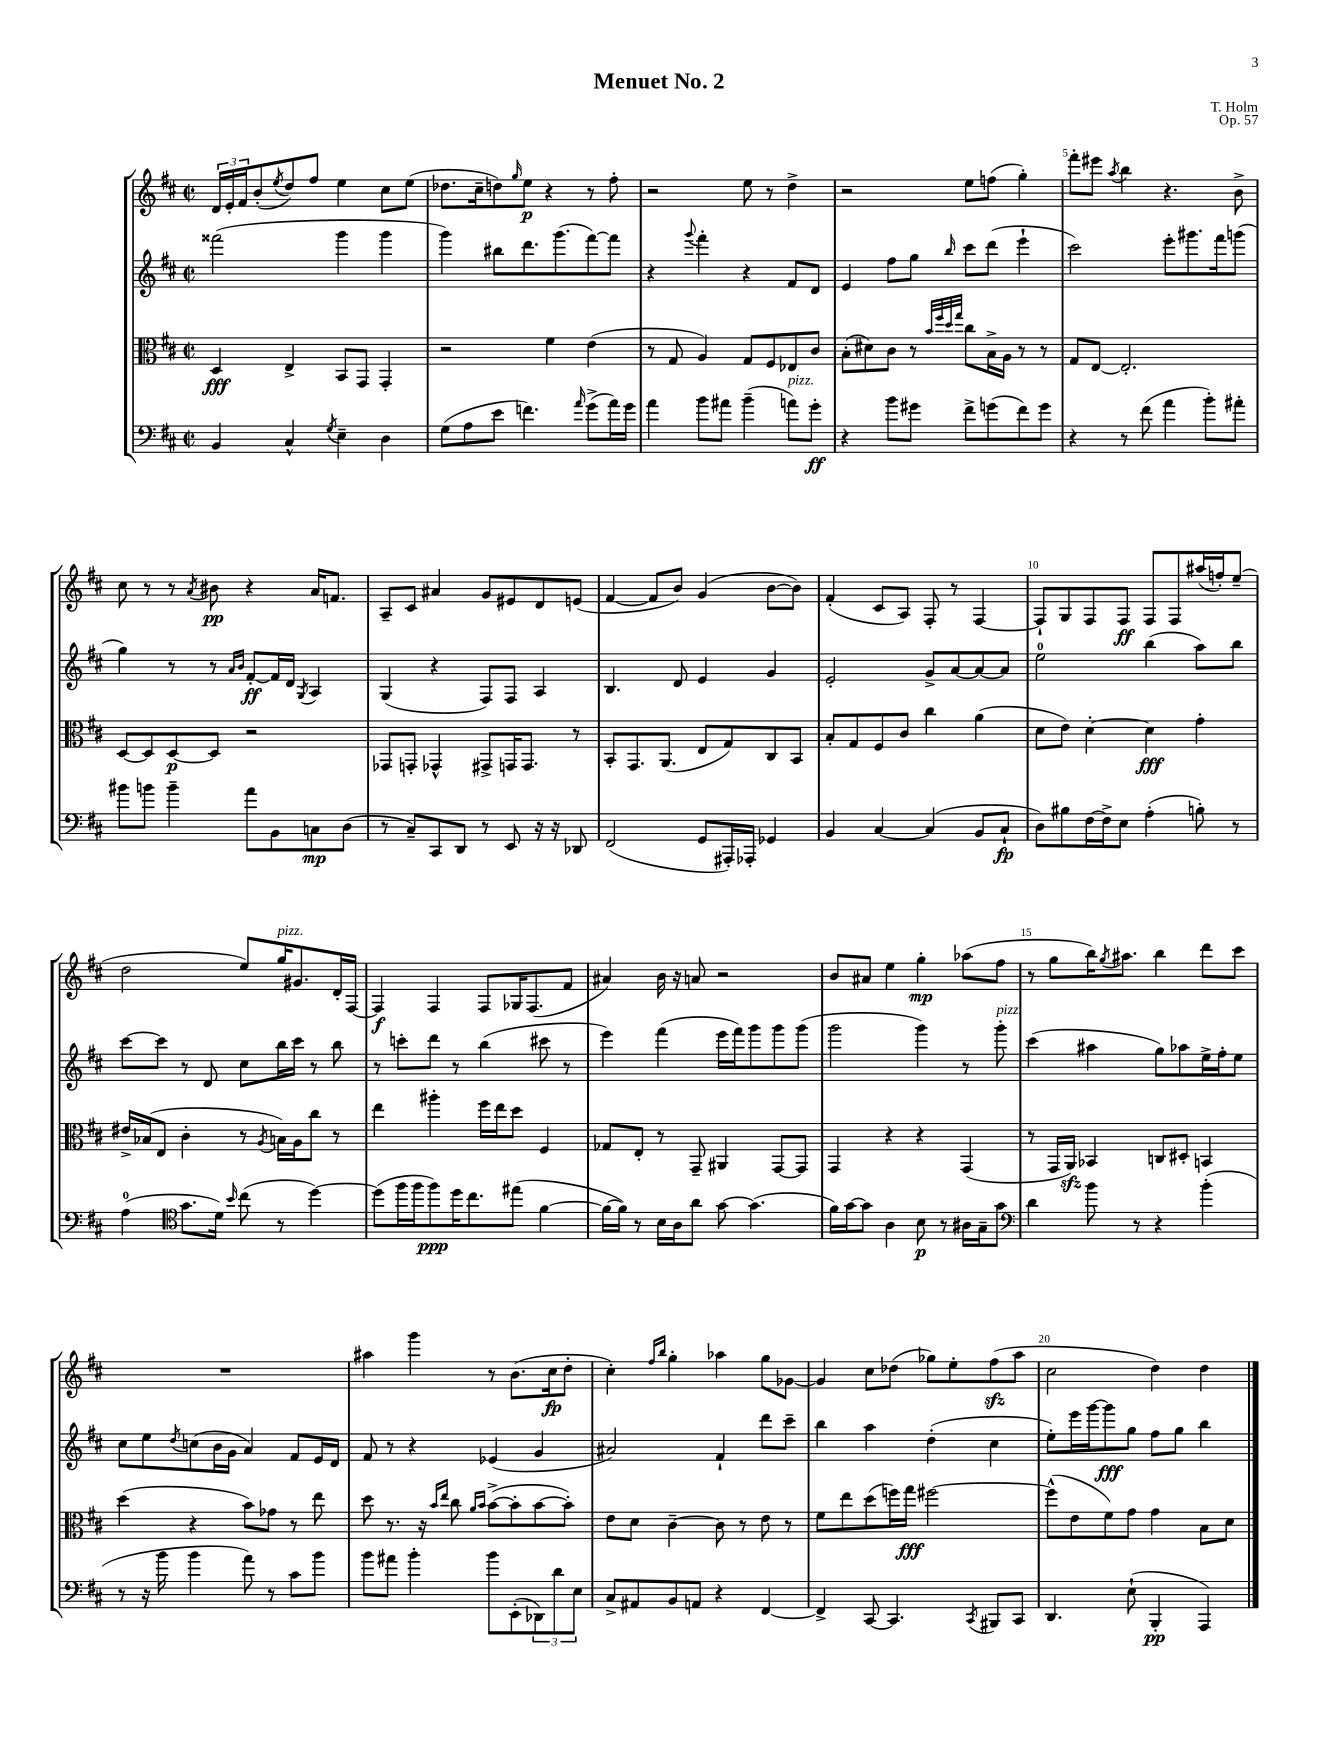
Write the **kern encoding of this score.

**kern	**kern	**kern	**kern
*staff4	*staff3	*staff2	*staff1
*clefF4	*clefC3	*clefG2	*clefG2
*k[f#c#]	*k[f#c#]	*k[f#c#]	*k[f#c#]
*M2/2	*M2/2	*M2/2	*M2/2
*met(c|)	*met(c|)	*met(c|)	*met(c|)
4BB/	4D/	(2fff##\	24d/LL
.	.	.	24e'/
.	.	.	24f#/J
.	.	.	(8b'/
.	.	.	8qee/
4C#^^/	4E^/	.	8dd/)
.	.	.	8ff#/J
8qG/	.	.	.
4E~\	8BB/L	4ggg\	4ee\
.	8GG/J	.	.
4D\	4GG'/	4ggg\	8cc#\L
.	.	.	(8ee\J
=	=	=	=
(8G\L	2r	4ggg\)	8.dd-\L
8A\	.	.	.
.	.	.	16cc#~\k
8e\J	.	8bb#\L	8dd\)
.	.	.	16qqgg/
4.f\)	.	8.ddd\	8ee\J
.	4f#\	.	4r
.	.	(8.ggg\	.
16qqa/	.	.	.
(8g^\L	(4e\	[8fff#\)	8r
16a\L)	.	8fff#\]J	8ff#'\
16g\JJ	.	.	.
=	=	=	=
4a\	8r	4r	2r
.	8G/	.	.
.	.	8qqggg/	.
8b\L	4A/)	4fff#'\	.
8a#\J	.	.	.
(4b~\	8G/L	4r	8ee\
.	8F#/	.	8r
8a\L)	8E-/	8f#/L	4dd^\
8g'\J	8c#/J	8d/J	.
=	=	=	=
4r	(8B'\L	4e/	2r
.	8d#\)	.	.
8b\L	8c#\J	8ff#\L	.
8g#\J	8r	8gg\J	.
.	32qqb/LLL	.	.
.	32qqff#/	.	.
.	32qqdd/	.	.
.	32qqgg/JJJ	16qqbb/	.
8f#^\L	8cc#\L	8ccc#\L	8ee\L
(8g\	16B^\L	(8ddd\J	(8ff\J
.	16A\JJ	.	.
8f#\)	8r	4eee`\	4gg'\)
8g\J	8r	.	.
=	=	=	=
4r	8G/L	2ccc#\)	8fff#'\L
.	[8E/J	.	8eee#\J
.	.	.	8qaa/
8r	2.E'/]	.	4bb\
(8f#\	.	.	.
4a\	.	8eee'\L	4.r
.	.	8.ggg#\	.
8b'\L)	.	.	.
.	.	16fff#\k	.
8a#'\J	.	(8ggg\J	8b^\
=	=	=	=
8b#\L	[8D/L	4gg\)	8cc#\
8b\J	8D/]	.	8r
4b~\	[8D/	8r	8r
.	.	.	8qa/
.	8D/]J	8r	8b#\
.	.	16qqa/LL	.
.	.	16qqb/JJ	.
8a\L	2r	[8f#'/L	4r
8BB\	.	16f#/]L	.
.	.	16d/JJ	.
.	.	8qG/	.
8C\	.	4A/	16a/LK
.	.	.	8.f/J
(8D\J	.	.	.
=	=	=	=
8r	8GG-/L	(4G/	8A~/L
8C#~/L)	8GG'/J	.	8c#/J
8CC#/	4GG-^^/	4r	4a#/
8DD/J	.	.	.
8r	8GG#^/L	8F#/L)	8g/L
8EE/	16GG/K	8F#/J	8e#/
.	8.GG/J	.	.
16r	.	4A/	8d/
16r	.	.	.
8DD-/	8r	.	(8e/J
=	=	=	=
(2FF#/	8BB'/L	4.B/	[4f#/
.	8.GG/	.	.
.	.	.	8f#/]L
.	(8.AA/J	.	.
.	.	8d/	8b/J)
8GG/L	8E/L	4e/	(4g/
16AAA#'/L)	8G/)	.	.
16AAA-'/JJ	.	.	.
4GG-/	8C#/	4g/	[8b\L
.	8BB/J	.	8b\]J)
=	=	=	=
4BB/	8B'/L	2e'/	(4f#'/
.	8G/	.	.
[4C#/	8F#/	.	8c#/L
.	8c#/J	.	8A/J)
(4C#/]	4cc#\	8g^/L	8F#'/
.	.	[8a/	8r
8BB/L	(4a\	8a/_	[4F#/
8C#`/J	.	8a/]J	.
=	=	=	=
8D\L)	8d\L	2ee\	8F#`/]L
8B#\	8e\J)	.	8G/
[16F#\L	[4d'\	.	8F#/
16F#^\]J	.	.	.
8E\J	.	.	8F#/J
(4A'\	4d\]	(4bb\	8F#/L
.	.	.	8F#/
8B'\)	4g'\	8aa\L)	(16aa#/L
.	.	.	16ff'/J)
8r	.	8bb\J	(8ee~/J
=	=	=	=
(4A\	16e#^/LL	[8ccc#\L	2dd\
.	(16B-/J	.	.
.	8E/J	8ccc#\]J	.
*clefC4	*	*	*
8.g\L	4c#'\	8r	.
.	.	8d/	.
16d\Jk)	.	.	.
16qqb/	.	.	.
(8cc#\	8r	8cc#\L	8ee/L)
.	8qA/	.	.
8r	16B\LL)	16bb\L	16gg/K
.	16A\J	16ccc#\JJ	8.g#/
[4dd\)	8cc#\J	8r	.
.	8r	8bb\	16d'/L
.	.	.	[16F#/JJ
=	=	=	=
(8dd\]L	4ee\	8r	4F#/]
16ff#\L	.	8ccc'\L	.
16ff#\J	.	.	.
8ff#\)	4aa#'\	8ddd\J	4F#/
16dd\K	.	8r	.
8.cc#\	.	.	.
.	16ff#\LL	(4bb\	8F#/L
.	16ee\J	.	.
(8ee#\J	8dd\J	.	16G-/K
.	.	.	(8.F#/
[4f#\	4F#/	8ccc#\	.
.	.	8r	8f#/J
=	=	=	=
16f#\_LL	8G-/L	4eee\)	4a#/)
16f#\]JJ)	.	.	.
8r	8E'/J	.	.
16B\LL	8r	(4fff#\	16b\
16A\J	.	.	16r
8a\J	8GG~/	.	8a/
[8g\	4AA#/	16eee\LL	2r
.	.	16fff#\J)	.
(4.g\]	.	8ggg\	.
.	[8GG/L	8ggg\	.
.	8GG/]J	(8ggg\J	.
=	=	=	=
16f#\LL)	4GG/	2ggg\	8b/L
[16g\J	.	.	.
8g\]J	.	.	8a#/J
4A\	4r	.	4ee\
8B\	4r	4ggg\)	4gg'\
8r	.	.	.
16A#\LL	(4GG/	8r	(8aa-\L
16G~\J	.	.	.
8g\J	.	8ggg'\	8ff#\J
=	=	=	=
*clefF4	*	*	*
4d\	8r	(4ccc#\	8r
.	16GG/LL	.	8gg\L
.	16AA/JJ)	.	.
8b\	4BB-/	4aa#\	16bb\K)
.	.	.	8qgg/
.	.	.	8.aa#\J
8r	.	.	.
4r	8C/L	8gg\L)	4bb\
.	8D#'/J	8aa-\	.
(4b'\	4BB/	16ee^\L	8ddd\L
.	.	16ff#'\J	.
.	.	8ee\J	8ccc#\J
=	=	=	=
8r	(4dd\	8cc#\L	1r
16r	.	8ee\	.
16b\	.	.	.
.	.	8qdd/	.
4b\	4r	(8cc\	.
.	.	16b\L	.
.	.	16g\JJ	.
8a\)	8b\L)	4a/)	.
8r	8g-\J	.	.
8c#\L	8r	8f#/L	.
8b\J	8ee\	16e/L	.
.	.	16d/JJ	.
=	=	=	=
8b\L	8dd\	8f#/	4aa#\
8a#\J	8.r	8r	.
4b'\	.	4r	4ggg\
.	16r	.	.
.	16qqb/LL	.	.
.	16qqee/JJ	.	.
.	8cc#\	.	.
.	16qqa/LL	.	.
.	16qqb/JJ	.	.
8b\L	([8b^\L	(4e-/	8r
(8EE'\	8b'\]	.	(8.b\L
12DD-\)	[8b\	4g/	.
.	.	.	16cc#\k
12d\	.	.	.
.	8b'\]J)	.	8dd'\J
12E\J	.	.	.
=	=	=	=
8C#^/L	8e\L	2a#/)	4cc#'\)
8AA#/	8d\J	.	.
.	.	.	16qqff#/LL
.	.	.	16qqbb/JJ
8BB/	[4c#~\	.	4gg'\
8AA/J	.	.	.
4r	8c#\]	4f#`/	4aa-\
.	8r	.	.
[4FF#/	8e\	8ddd\L	8gg\L
.	8r	8ccc#~\J	[8g-\J
=	=	=	=
4FF#^/]	8f#\L	4bb\	4g-/]
.	8ee\	.	.
[8CC#/	(8dd\	4aa\	8cc#\L
4.CC#/]	16ff\L)	.	(8dd-\J
.	16gg\JJ	.	.
.	[2ff#\	(4dd'\	8gg-\L)
.	.	.	8ee'\
8qCC#/	.	.	.
8BBB#/L	.	4cc#\	(8ff#\
8CC#/J	.	.	8aa\J
=	=	=	=
4.DD/	(8ff#^^\]L	8ee'\L)	2cc#\
.	8e\	16eee\L	.
.	.	[16ggg\J	.
.	8f#\)	8ggg\]	.
(8E`\	8g\J	8gg\J	.
4BBB'/	4g\	8ff#\L	4dd\)
.	.	8gg\J	.
4AAA/)	8B\L	4bb\	4dd\
.	8d\J	.	.
==	==	==	==
*-	*-	*-	*-
